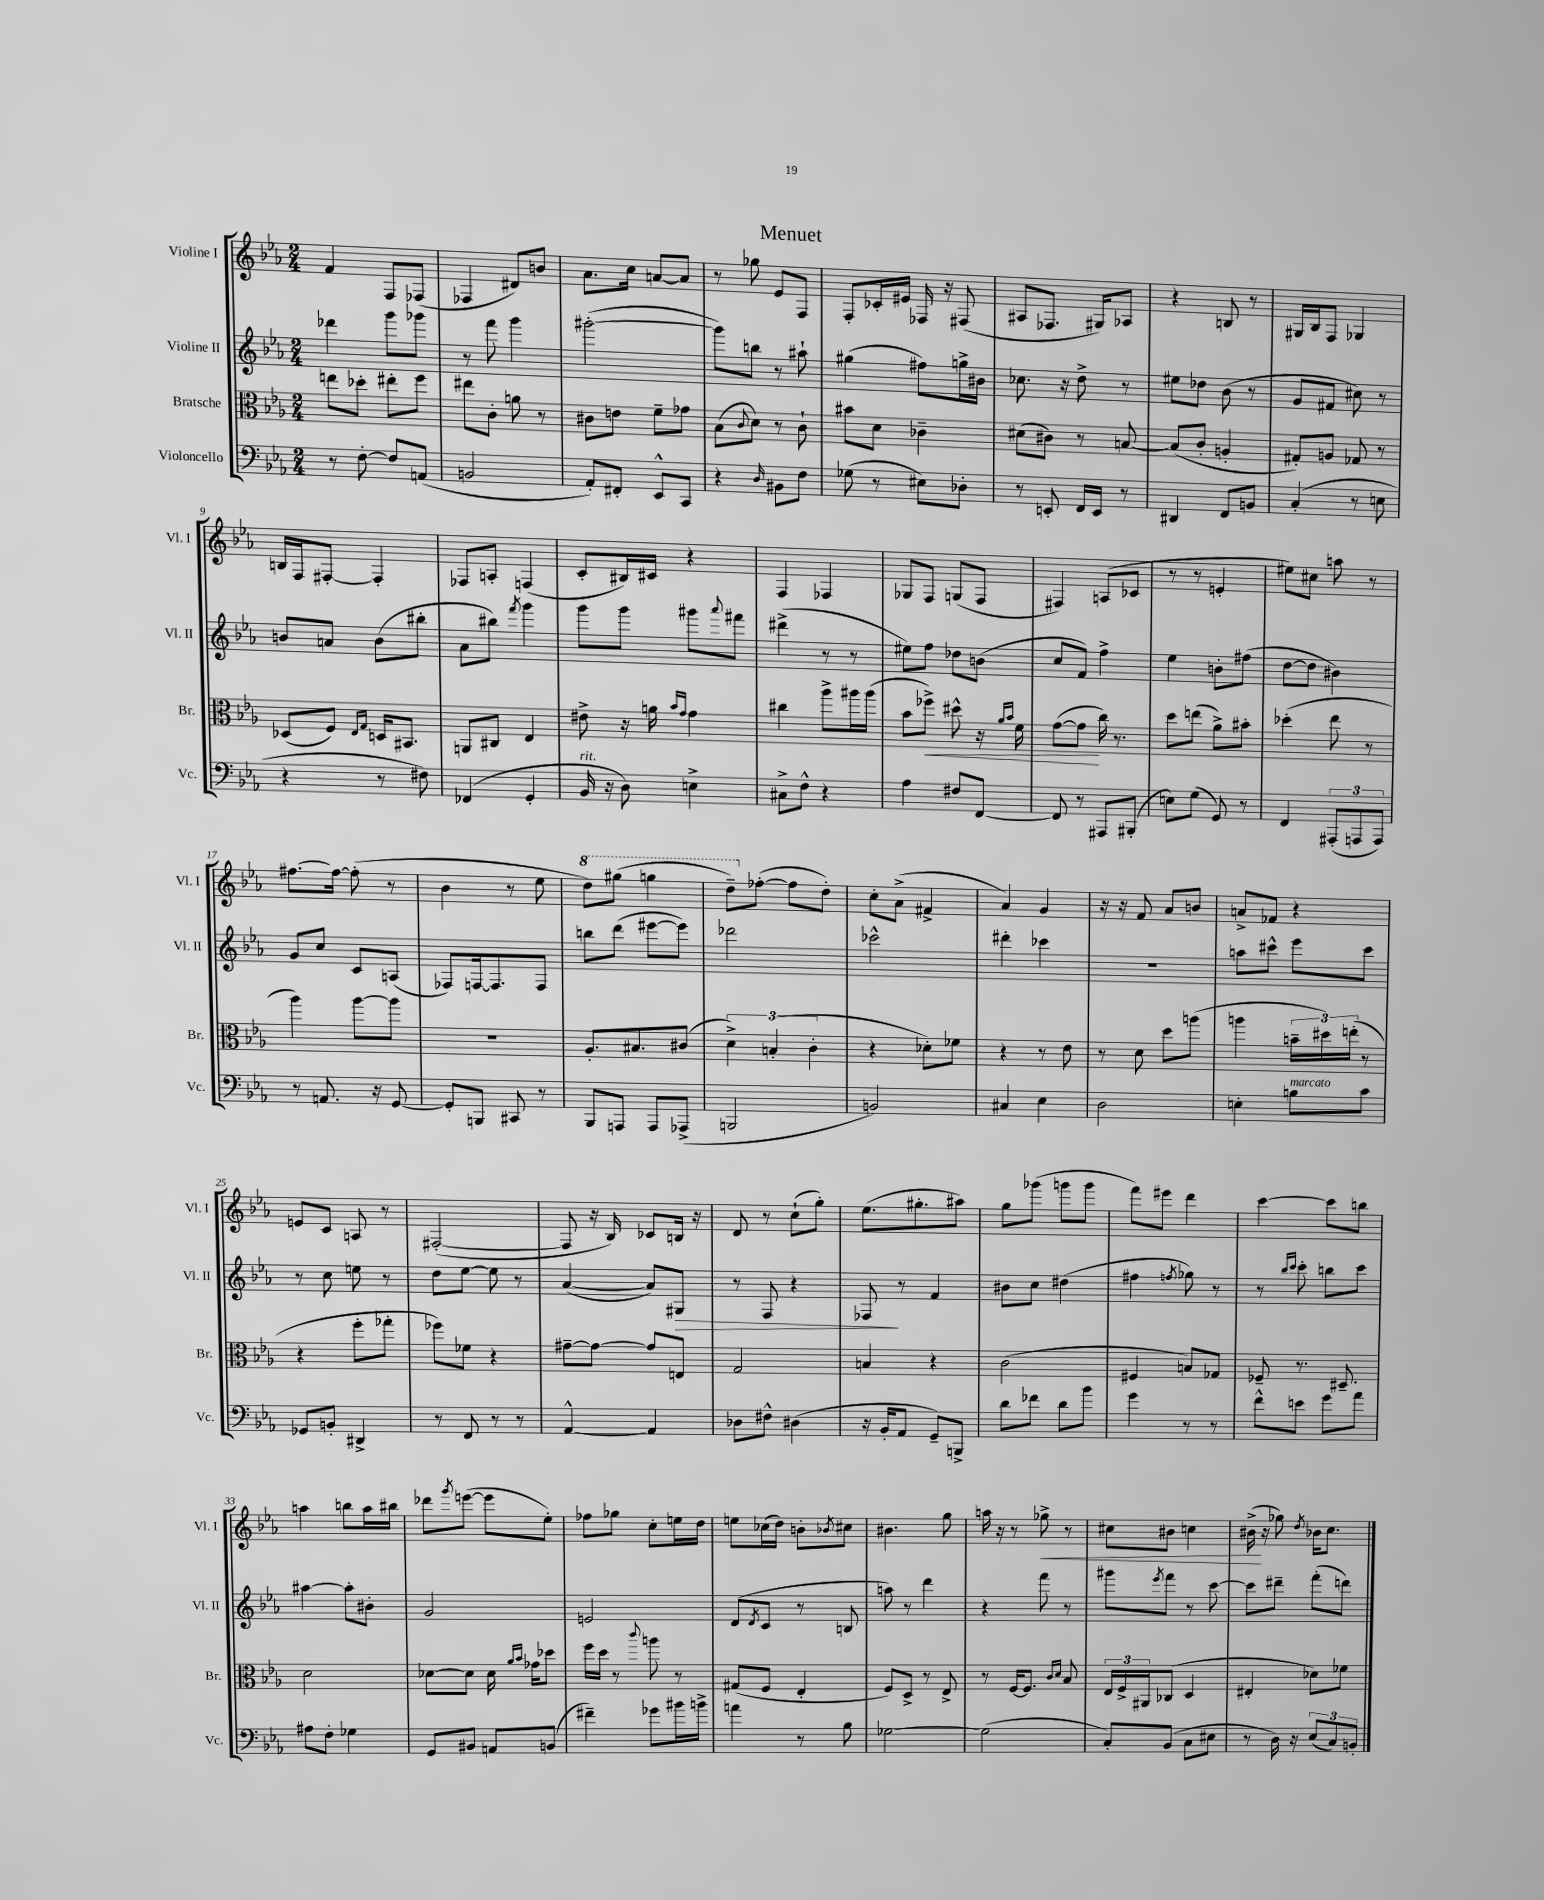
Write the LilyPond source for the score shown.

\header { title = "Menuet" }
<<
\new StaffGroup <<
\new Staff = "s0" \with { instrumentName = "Violine I" shortInstrumentName = "Vl. I" } {
    \clef treble \key ees \major \numericTimeSignature \time 2/4
    f'4 f8 fes8( |
    fes4 dis'8) b'8 |
    aes'8. c''16 a'8~ a'8 |
    r8 ges''8 ees'8 f8 |
    f8-. ces'16-. eis'16 fes16 r16 fis8( |
    ais8 fes8. gis16) aes8 |
    r4 b8 r8 |
    gis16 bes16 f8 ges4 |
    b16 f16 fis8~-. fis4-. |
    fes8 a8-. f4( |
    c'8-. bis16) cis'16 r4 |
    f4 fes4 |
    ges8 f8 g8( f8 |
    fis4) a8( ces'8 |
    r8 r8 e'4-. |
    eis''8) cis''8 a''8 r8 |
    fis''8.~ fis''16~ fis''8-.( r8 |
    bes'4 r8 ees''8 |
    \ottava #1 d'''8) gis'''8( g'''4 |
    d'''8--) \ottava #0 fes''8~-.( fes''8 d''8-.) |
    c''8-. aes'8->( fis'4-> |
    aes'4) g'4 |
    r16 r16 f'8 aes'8 b'8 |
    a'8-> fes'8 r4 |
    e'8 c'8 a8 r8 |
    fis2~-.( |
    fis8 r16 bes16) ces'8 b16 r16 |
    d'8 r8 c''8-!( g''8-.) |
    ees''8.( gis''8.-. ais''8) |
    g''8 ges'''8( g'''8 g'''8 |
    f'''8) eis'''8 d'''4 |
    c'''4~ c'''8 b''8 |
    a''4 b''8 a''16 bis''16 |
    des'''8 \acciaccatura { g'''8 } e'''8~( e'''8 ees''8-.) |
    fes''8 ges''8 c''8-. e''16 d''16 |
    e''8 ces''16( d''16) b'8-. \acciaccatura { bes'8 } cis''8 |
    bis'4. g''8 |
    a''16 r16 r8 ges''8->\< r8 |
    cis''8 bis'8 c''4 |
    bis'16->\!( r16 ges''8) \acciaccatura { d''8 } bes'16 c''8. \bar "|." |
}
\new Staff = "s1" \with { instrumentName = "Violine II" shortInstrumentName = "Vl. II" } {
    \clef treble \key ees \major \numericTimeSignature \time 2/4
    des'''4 g'''8 ges'''8 |
    r8 f'''8 g'''4 |
    gis'''2~-.( |
    gis'''8) b''8 r8 ais''8-! |
    gis''4( fis''8) g''16-> bis'16 |
    ces''8. r16 d''8-> r8 |
    eis''8 des''8 bes'8( r8 |
    g'8 fis'8 cis''8) r8 |
    b'8 a'8 b'8( bis''8-. |
    aes'8 bis''8) \acciaccatura { f'''8 } g'''4 |
    g'''8 g'''8 gis'''8 \appoggiatura { aes'''8 } fis'''8 |
    dis'''4->( r8 r8 |
    eis''8) f''8 des''8 b'8( |
    c''8 f'8) f''4-> |
    ees''4 b'8-. fis''8( |
    d''8~ d''8 bis'4) |
    g'8 c''8 c'8 a8( |
    fes8) f16~ f8. f8 |
    b''8 d'''8( eis'''8~ eis'''8) |
    des'''2 |
    ces'''2-^ |
    dis'''4-. ces'''4 |
    R2 |
    a''8 cis'''8-^ ees'''8 cis'''8 |
    r8 c''8 e''8 r8 |
    d''8 ees''8~ ees''8 r8 |
    aes'4~( aes'8) gis8\> |
    r8 f8 r4 |
    fes8\! r8 f'4 |
    bis'8 c''8 dis''4( |
    fis''4 \acciaccatura { f''8 } ges''8) r8 |
    r8 \grace { bes''16 c'''16 } c'''8-. b''8 c'''8 |
    ais''4~ ais''8-. bis'8-. |
    g'2 |
    e'2 |
    d'8( \acciaccatura { d'8 } c'8 r8 b8 |
    a''8) r8 d'''4 |
    r4 f'''8 r8 |
    gis'''8 \acciaccatura { ees'''8 } f'''8 r8 c'''8~ |
    c'''8 dis'''8-- f'''8-.( d'''8) \bar "|." |
}
\new Staff = "s2" \with { instrumentName = "Bratsche" shortInstrumentName = "Br." } {
    \clef alto \key ees \major \numericTimeSignature \time 2/4
    e''8 des''8-. eis''8-. f''8 |
    eis''8 c'8-. a'8 r8 |
    cis'8 e'8 f'8-- ges'8 |
    bes8( \appoggiatura { c'8 } d'8) r8 c'8-! |
    bis'8 d'8 ces'4-- |
    dis'8( cis'8) r8 b8~ |
    b8( c'8-. a4-. |
    gis8-.) a8 ges8 r8 |
    des8( f8) \grace { ees16 g16 } d16 bis,8. |
    a,8 cis8 ees4 |
    eis'8-> r16 a'16 \grace { bes'16 g'16 } g'4 |
    cis''4 aes''8-> ais''16 ais''16( |
    bes'8 fes''8->\<) dis''8-^ r16 \grace { aes'16 bes'16 } f'16 |
    g'8~( g'8\! c''16) r8. |
    d''8 e''8( aes'8->) bis'8-. |
    des''4-.( ees''8 r8 |
    aes''4) aes''8~ aes''8 |
    R2 |
    aes8.-. bis8. cis'8( |
    \tuplet 3/2 { d'4->) b4-.( c'4-. } |
    r4 des'8-.) fes'8 |
    r4 r8 ees'8 |
    r8 d'8 d''8 a''8( |
    a''4 \tuplet 3/2 { b'16-- dis''16) e''16-.( } r8 |
    r4 f''8-. ges''8-. |
    fes''8) fes'8 r4 |
    gis'8~-- gis'8~ gis'8 e8 |
    g2 |
    b4 r4 |
    c'2( |
    fis4 b8) ges8 |
    fes8-- r8. dis8.-- |
    d'2 |
    des'8~ des'8 des'16 \grace { aes'16 bes'16 } ges'16 des''8 |
    f''16 d''16 r8 \appoggiatura { c'''8 } a''8 r8 |
    gis8( f8 ees4-. |
    f8) d8-> r8 ees8-> |
    r8 f16~ f8. \grace { c'16 d'16 } bes8 |
    \tuplet 3/2 { ees16 f16-> ais,16 } ces8( d4 |
    eis4-. des'8) fes'8 \bar "|." |
}
\new Staff = "s3" \with { instrumentName = "Violoncello" shortInstrumentName = "Vc." } {
    \clef bass \key ees \major \numericTimeSignature \time 2/4
    r8 f8~-. f8 a,8( |
    b,2 |
    aes,8-.) fis,8-. ees,8-^ c,8 |
    r4 \grace { d16 } bis,8 f8 |
    ges8( r8 eis8) des8-. |
    r8 e,8-. f,16 e,16 r8 |
    dis,4 f,8 b,8 |
    c4-.( r8 e8 |
    r4 r8 fis8) |
    fes,4( g,4-. |
    bes,16^\markup { \italic "rit." } r16 d8) e4-> |
    cis8-> f8-^ r4 |
    aes4 fis8 f,8~ |
    f,8 r8 ais,,8 bis,,8-.( |
    e8) g8( g,8) r8 |
    f,4 \tuplet 3/2 { ais,,8-.( a,,8 a,,8) } |
    r8 a,8. r16 g,8~ |
    g,8-. b,,8 cis,8 r8 |
    bes,,8 a,,8 a,,8 aes,,8->( |
    b,,2 |
    b,2) |
    cis4 ees4 |
    d2 |
    e4-. b8^\markup { \italic "marcato" } c'8 |
    ges,8 b,8-. dis,4-> |
    r8 f,8 r8 r8 |
    aes,4~-^ aes,4 |
    des8 fis8-^ dis4( |
    r16 bes,16-. aes,8 g,8--) b,,8-> |
    d'8 fes'8 d'8 bes'8 |
    g'4 r8 r8 |
    f'8-^ e'8 g'8 aes'8 |
    ais8 f8-. ges4 |
    g,8 bis,8 a,8 b,8( |
    fis'4--) ges'8 bis'16 b'16-> |
    a'4 r8 bes8 |
    ges2~ |
    ges2( |
    c8-.) bes,8( c8 eis8 |
    r8 d16) r16 \tuplet 3/2 { ees8( c8) b,8-. } \bar "|." |
}
>>
>>
